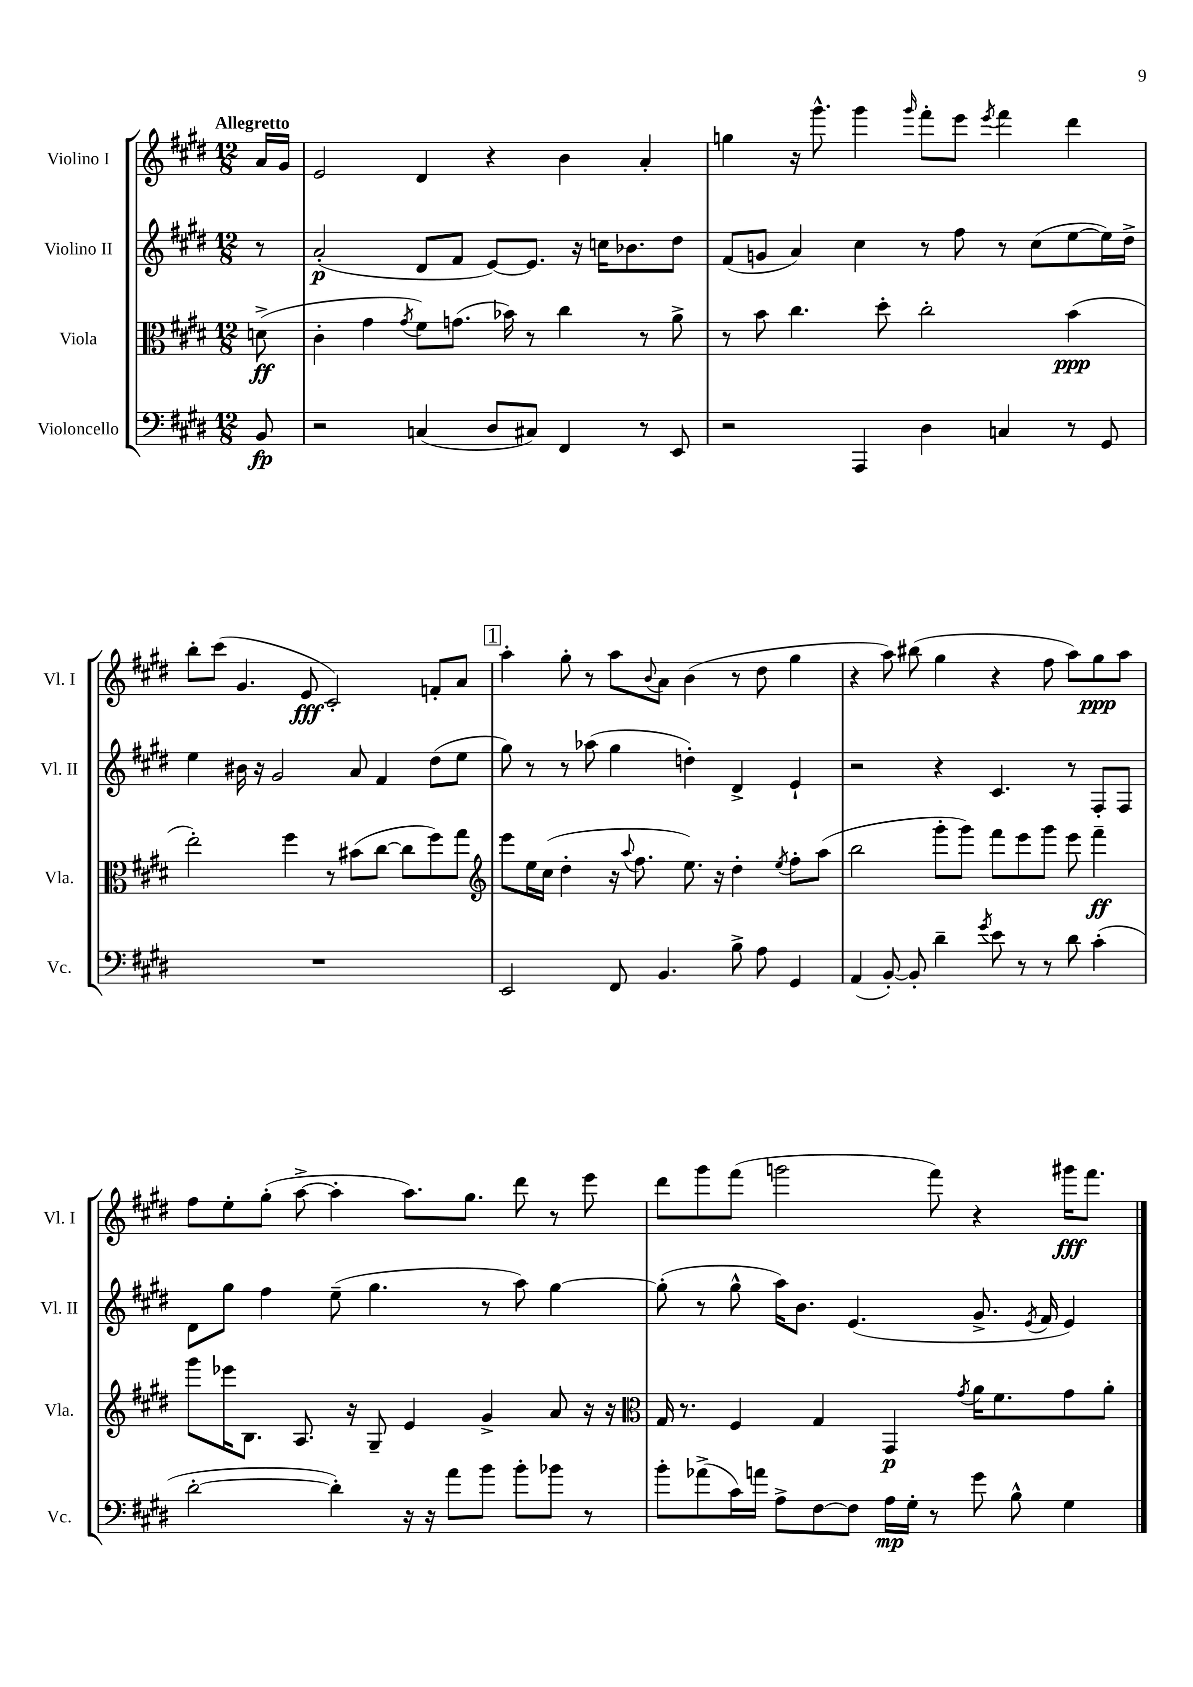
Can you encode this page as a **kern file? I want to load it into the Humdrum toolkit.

**kern	**kern	**kern	**kern
*staff4	*staff3	*staff2	*staff1
*clefF4	*clefC3	*clefG2	*clefG2
*k[f#c#g#d#]	*k[f#c#g#d#]	*k[f#c#g#d#]	*k[f#c#g#d#]
*M12/8	*M12/8	*M12/8	*M12/8
8BB/	(8d^\	8r	16a/LL
.	.	.	16g#/JJ
=	=	=	=
2r	4c#'\	(2a'/	2e/
.	4g#\	.	.
.	8qg#/	.	.
(4C/	8f#\L)	8d#/L	4d#/
.	(8.g\J	8f#/J	.
8D#/L	.	[8e/L)	4r
.	16b-\)	.	.
8C#/J)	8r	8.e/]J	.
4FF#/	4cc#\	.	4b\
.	.	16r	.
.	.	16cc\LK	.
.	.	8.b-\	.
8r	8r	.	4a'/
8EE/	8a^\	8dd#\J	.
=	=	=	=
2r	8r	(8f#/L	4gg\
.	8b\	8g/J	.
.	4.cc#\	4a/)	16r
.	.	.	8.ggg#^^\
4AAA/	.	4cc#\	4ggg#\
.	8dd#'\	.	.
.	.	.	16qqggg#/
4D#\	2cc#'\	8r	8fff#'\L
.	.	8ff#\	8eee\J
.	.	.	8qeee/
4C/	.	8r	4fff#\
.	.	(8cc#\L	.
8r	(4b\	[8ee\	4ddd#\
8GG#/	.	16ee\]L)	.
.	.	16dd#^\JJ	.
=	=	=	=
1.r	2ee'\)	4ee\	8bb'\L
.	.	.	(8ccc#\J
.	.	16b#\	4.g#/
.	.	16r	.
.	.	2g#/	.
.	4ff#\	.	.
.	.	.	8e/
.	8r	.	2c#'/)
.	(8b#\L	8a/	.
.	[8cc#\J	4f#/	.
.	8cc#\]L	.	.
.	8ff#\)	(8dd#\L	8f'/L
.	8gg#\J	8ee\J	8a/J
=	=	=	=
*	*clefG2	*	*
2EE/	8eee\L	8gg#\)	4aa'\
.	16ee\L	8r	.
.	(16cc#\JJ	.	.
.	4dd#'\	8r	8gg#'\
.	.	(8aa-\	8r
8FF#/	16r	4gg#\	8aa\L
.	8qqaa/	.	.
.	8.ff#\	.	.
.	.	.	8qqb/
4.BB/	.	.	8a\J
.	8.ee\)	4dd'\)	(4b\
.	16r	.	.
8B^\	4dd#'\	4d#^/	8r
8A\	.	.	8dd#\
.	8qee/	.	.
4GG#/	8ff#'\L	4e`/	4gg#\
.	(8aa\J	.	.
=	=	=	=
(4AA/	2bb\	2r	4r
[8BB'/)	.	.	8aa\)
8BB'/]	.	.	(8bb#\
4d#~\	8ggg#'\L	4r	4gg#\
.	8ggg#\J)	.	.
8qg#/	.	.	.
8e\	8fff#\L	4.c#/	4r
8r	8eee\	.	.
8r	8ggg#\J	.	8ff#\
8d#\	8eee\	8r	8aa\L)
(4c#'\	4fff#~\	8F#'/L	8gg#\
.	.	8F#/J	8aa\J
=	=	=	=
[2d#'\	8ggg#\L	8d#\L	8ff#\L
.	16eee-\K	8gg#\J	8ee'\
.	8.B\J	.	.
.	.	4ff#\	(8gg#'\J
.	8.A/	.	[8aa^\
4d#'\])	.	(8ee~\	4aa'\]
.	16r	.	.
.	8G#~/	4.gg#\	.
16r	4e/	.	8.aa\L)
16r	.	.	.
8a\L	.	.	.
.	.	.	8.gg#\J
8b\J	4g#^/	8r	.
8b'\L	.	8aa\)	8ddd#\
8b-\J	8a/	[4gg#\	8r
8r	16r	.	8eee\
.	16r	.	.
=	=	=	=
*	*clefC3	*	*
8b'\L	16G#/	(8gg#'\]	8ddd#\L
.	8.r	.	.
(8a-^\	.	8r	8ggg#\
16c#\L)	4F#/	8gg#^^\	(8fff#\J
16a\JJ	.	.	.
8A^\L	.	16aa\LK)	2ggg\
.	.	8.b\J	.
[8F#\	4G#/	.	.
8F#\]J	.	(4.e/	.
16A\LL	4GG#/	.	.
16G#'\JJ	.	.	.
8r	.	.	8fff#\)
.	8qg#/	.	.
8g#\	16a\LK	8.g#^/	4r
.	8.f#\	.	.
8B^^\	.	.	.
.	.	8qe/	.
.	.	16f#/	.
4G#\	8g#\	4e/)	16ggg#\LK
.	.	.	8.fff#\J
.	8a'\J	.	.
==	==	==	==
*-	*-	*-	*-
